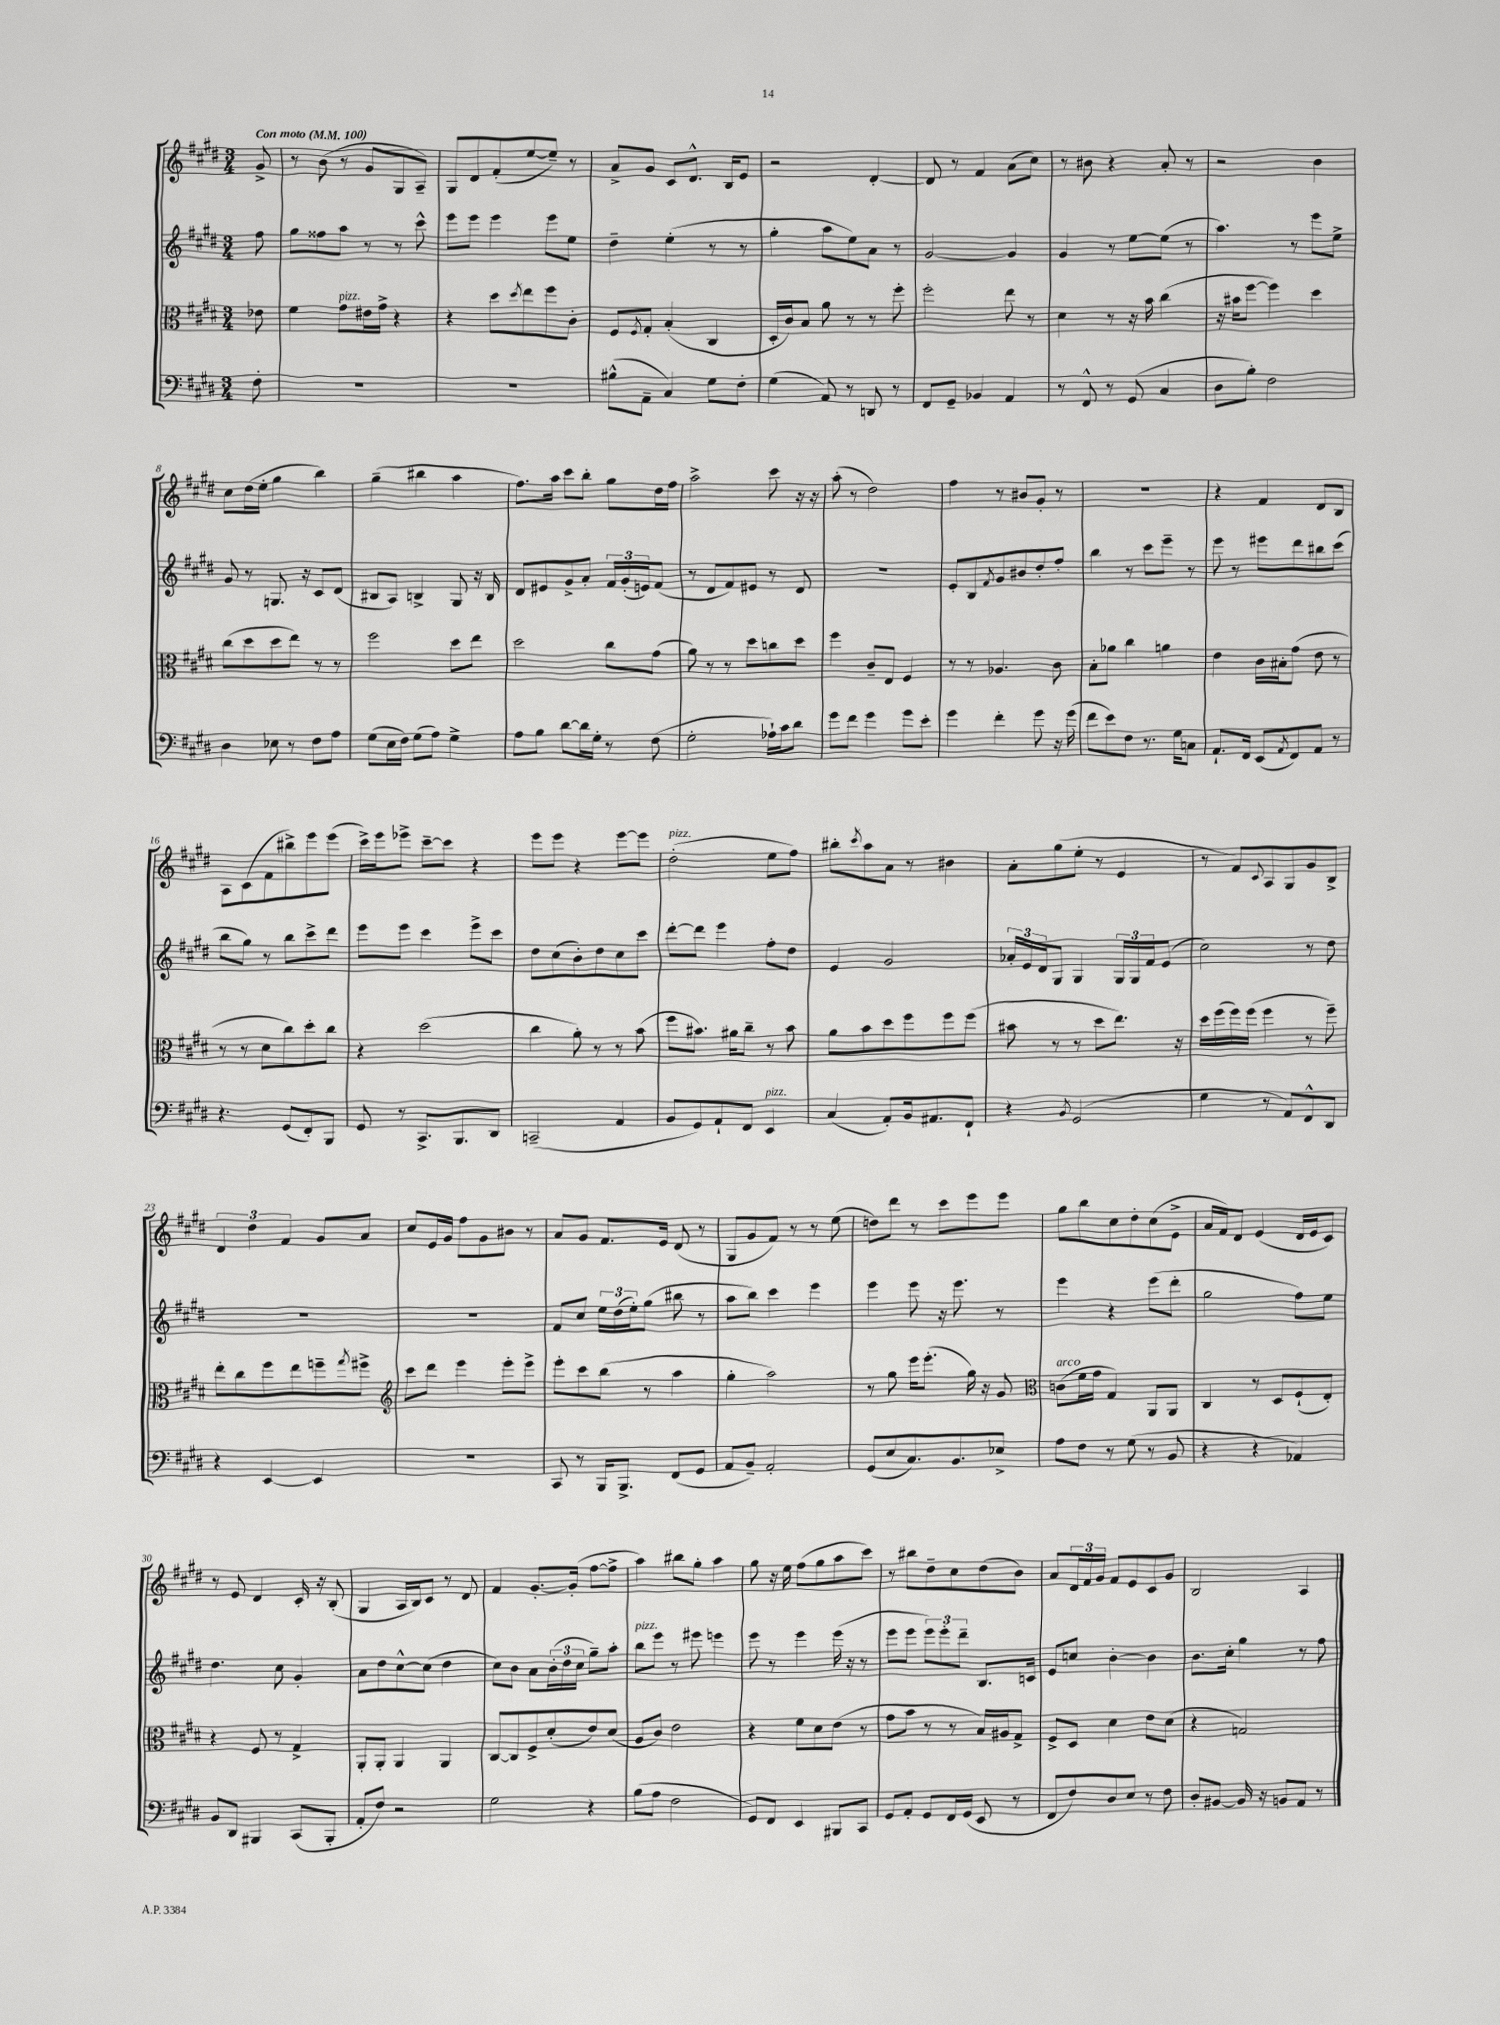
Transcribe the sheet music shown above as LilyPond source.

<<
\new StaffGroup <<
\new Staff = "s0" {
    \clef treble \key e \major \numericTimeSignature \time 3/4 \partial 8 \tempo "Con moto" 4 = 100
    gis'8-> |
    r8 b'8( r8 gis'8 gis8 a8--) |
    gis8 dis'8 fis'8-.( e''8~ e''8--) r8 |
    a'8-> gis'8 cis'8 dis'8.-^ b16 e'8 |
    r2 dis'4~-. |
    dis'8 r8 fis'4 a'8( cis''8) |
    r8 bis'8 r4 a'8-. r8 |
    r2 b'4 |
    cis''8 dis''16( e''16-. gis''4 b''4) |
    gis''4--( bis''4 a''4 |
    fis''8.) a''16 cis'''8 b''8-. gis''8 dis''16 fis''16 |
    a''2-> cis'''8 r16 r16 |
    a''8-.( r8 dis''2) |
    fis''4 r8 bis'8 gis'8-. r8 |
    R2. |
    r4 fis'4 dis'8 b8 |
    a8 cis'8( fis'8 bis''8->) e'''8 e'''8( |
    cis'''16->) e'''16 ees'''8-> cis'''8~-- cis'''8 r4 |
    e'''8 e'''8 r4 e'''8~ e'''8 |
    dis''2-.^\markup { \italic "pizz." }( e''8 fis''8) |
    bis''8-. \acciaccatura { cis'''8 } a''8 a'8 r8 bis'4 |
    a'8-. gis''8( e''8-. r8 e'4 |
    r8 fis'8) \appoggiatura { cis'8 } a8 gis8 gis'8 b8-> |
    \tuplet 3/2 { dis'4 dis''4 fis'4 } gis'8 a'8 |
    cis''8 e'16 gis'16 fis''8 gis'8 bis'8 r8 |
    a'8 gis'8 fis'8. e'16 dis'8( r8 |
    gis8 gis'8 fis'8) r8 r8 e''8( |
    d''8) dis'''8 r8 cis'''8 e'''8 e'''8 |
    gis''8 b''8 cis''8 dis''8-. cis''8( e'8-> |
    a'16 fis'16) dis'8 e'4( dis'16 e'16 cis'8) |
    r8 e'8 dis'4 cis'16-. r16 b8-.( |
    gis4 a16 b16) cis'8 r8 dis'8 |
    fis'4 gis'8.~-. gis'16-.( fis''8~ fis''8-> |
    a''4) bis''8 gis''8-. a''4 |
    gis''8 r16 e''16 fis''8( gis''8 a''8 cis'''8) |
    r8 bis''8 dis''8-- cis''8 dis''8( b'8) |
    a'8 \tuplet 3/2 { dis'16 fis'16 gis'16 } fis'8 e'8 cis'8 gis'8 |
    b2 a4 \bar "|." |
}
\new Staff = "s1" {
    \clef treble \key e \major \numericTimeSignature \time 3/4 \partial 8
    fis''8 |
    gis''8 fisis''8 a''8 r8 r8 cis'''8-^ |
    e'''8 e'''8 e'''4 e'''8 e''8 |
    dis''4-- e''4-.( r8 r8 |
    gis''4-. a''8 e''8) a'8 r8 |
    gis'2~ gis'4 |
    gis'4 r8 e''8~ e''8( r8 |
    a''4.) r8 e'''8 e''8-> |
    gis'8 r8 g8. r16 cis'8 dis'8( |
    bis8 a8) b4-> gis8 r16 b16 |
    dis'8 eis'8 gis'8-> a'8-. \tuplet 3/2 { fis'16 gis'16-.( e'16) } fis'8( |
    r8 dis'8 fis'8) eis'8 r8 dis'8 |
    R2. |
    e'8-. b8 \acciaccatura { fis'8 } gis'8 bis'8 dis''8-. fis''8-. |
    b''4 r8 cis'''8 e'''8-- r8 |
    e'''8 r8 eis'''8 dis'''8 bis''8 cis'''8( |
    b''8 gis''8) r8 b''8 cis'''8-> dis'''8 |
    e'''8 e'''8 cis'''4 e'''8-> cis'''8 |
    dis''8 cis''8( b'8-.) dis''8 cis''8 cis'''8 |
    dis'''8~-. dis'''8 e'''4 fis''8-. dis''8 |
    e'4 gis'2 |
    \tuplet 3/2 { aes'16-. e'16 dis'16 } gis8 gis4 \tuplet 3/2 { gis16 gis16 fis'16 } e'8( |
    cis''2) r8 dis''8 |
    R2. |
    R2. |
    fis'8 cis''8 \tuplet 3/2 { e''16 dis''16( e''16-.) } gis''8( bis''8 r8 |
    a''8 b''8) cis'''4 e'''4 |
    e'''4 e'''8 r16 e'''8. r8 |
    e'''4 r4 e'''8( dis'''8-. |
    gis''2 fis''8) e''8 |
    dis''4. cis''8 gis'4-. |
    a'8 dis''8 cis''8~-^ cis''8( dis''4 |
    cis''8) b'8 a'8 \tuplet 3/2 { b'16-.( dis''16 cis''16 } gis''8--) a''8-. |
    b''8^\markup { \italic "pizz." } e'''8 r8 eis'''8 e'''4 |
    e'''8 r8 e'''4 e'''16( r16 r8 |
    e'''8 e'''8 \tuplet 3/2 { e'''8) e'''8-. dis'''8-- } b8. c'16 |
    e'8 c''8 b'4~-. b'4 |
    b'8. cis''16-. gis''4 r8 fis''8 \bar "|." |
}
\new Staff = "s2" {
    \clef alto \key e \major \numericTimeSignature \time 3/4 \partial 8
    ees'8 |
    fis'4 gis'8^\markup { \italic "pizz." } eis'16 gis'16-> r4 |
    r4 dis''8 \acciaccatura { dis''8 } e''8 fis''8 cis'8-. |
    fis8 \acciaccatura { fis8 } gis8-. b4-.( cis4 |
    dis16-. cis'16) b8 a'8 r8 r8 fis''8-. |
    fis''2-. e''8 r8 |
    dis'4 r8 r16 b'16 cis''4( |
    r16 bis'16 fis''8~ fis''4) dis''4 |
    cis''8( dis''8 dis''8 e''8) r8 r8 |
    fis''2 dis''8 e''8 |
    dis''2 cis''8 gis'8( |
    a'8) r8 r8 dis''8 c''8 dis''8 |
    fis''4 cis'8-- e8 fis4 |
    r8 r8 aes4. cis'8 |
    b8-. aes'8 cis''4 a'4 |
    e'4 cis'16 bis16-. gis'8( e'8 r8 |
    r8 r8 dis'8 cis''8) dis''8-. cis''8 |
    r4 dis''2( |
    cis''4 a'8-.) r8 r8 b'8( |
    fis''8 bis'8.) ais'16 cis''8-- r8 bis'8 |
    a'8 b'8 dis''8 fis''8 fis''8 fis''8( |
    bis'8 r8 r8 dis''8 e''8.) r16 |
    dis''16 fis''16( fis''16) fis''16( fis''4 r8 fis''8--) |
    e''8-. cis''8 fis''8 e''8 f''8-- \acciaccatura { gis''8 } fis''8-> |
    \clef treble cis'''8 dis'''8 e'''4 e'''8-. e'''8-> |
    e'''8-. cis'''8 b''8( r8 a''4 |
    gis''4-. a''2) |
    r8 gis''8 e'''16 e'''8.-.( gis''16) r16 gis'8 |
    \clef alto c'8^\markup { \italic "arco" }( fis'16 gis'16 gis4) a,8 a,8 |
    cis4 r8 dis8 fis8-!( e8-.) |
    r4 fis8 r8 gis4-> |
    a,8-. a,8-. a,4 a,4 |
    cis8~ cis8 fis8-> dis'8-.( e'8) dis'8( |
    a8 cis'8) e'2 |
    r4 fis'8 dis'8 e'8( r8 |
    gis'8 b'8 r8 r8 b16) ais16 gis8-> |
    fis8-> dis8 dis'4 e'8 dis'8( |
    r4 g2) \bar "|." |
}
\new Staff = "s3" {
    \clef bass \key e \major \numericTimeSignature \time 3/4 \partial 8
    fis8-. |
    R2. |
    R2. |
    bis8-^( a,8-- cis4) gis8 fis8-. |
    gis4( a,8) r8 d,8 r8 |
    fis,8 gis,8-- bes,4 a,4 |
    r8 fis,8-^ r8 gis,8( cis4 |
    dis8 b8-.) fis2 |
    dis4 ees8 r8 fis8 a8 |
    gis8( e16 fis16) gis8( a8) gis4-> |
    a8 b8 dis'8~ dis'16 gis16-. r8 fis8( |
    gis2-. aes16-!) cis'16 dis'8 |
    gis'8 fis'8 gis'4 gis'8 e'8-. |
    gis'4 fis'4-. gis'8 r16 gis'16( |
    fis'8 e'8) fis8 r8. gis16 c8 |
    a,8.-! fis,16 e,8( \acciaccatura { a,8 } fis,8) a,8 r8 |
    r4. gis,8( fis,8-.) b,,8 |
    gis,8 r8 cis,8.-> b,,8. dis,8 |
    c,2--( a,4 |
    b,8 gis,8) a,8-! fis,8 e,4^\markup { \italic "pizz." } |
    cis4( a,8-.) b,16 ais,8. fis,8-! |
    r4 \acciaccatura { b,8 } gis,2( |
    gis4 r8 a,8) fis,8-^ dis,8 |
    r4 e,4~ e,4 |
    R2. |
    cis,8 r8 b,,16 b,,8.-> fis,8( gis,8 |
    a,8 b,8--) a,2-. |
    gis,8( e8 cis8.) b,8. ees8-> |
    a8 fis8 r8 gis8( r8 b,8 |
    r4 r4 aes,4) |
    b,8 dis,8 bis,,4 cis,8( bis,,8-. |
    a,8-. fis8) r2 |
    gis2 r4 |
    b8( a8 fis2 |
    gis,8) fis,8 e,4 bis,,8 cis,8 |
    gis,8 a,8-. gis,8 fis,16 gis,16( e,8 r8 |
    fis,8 fis8) dis8 e8 r8 fis8 |
    dis8-. bis,8~ bis,16 r16 b,8 a,8 r8 \bar "|." |
}
>>
>>
